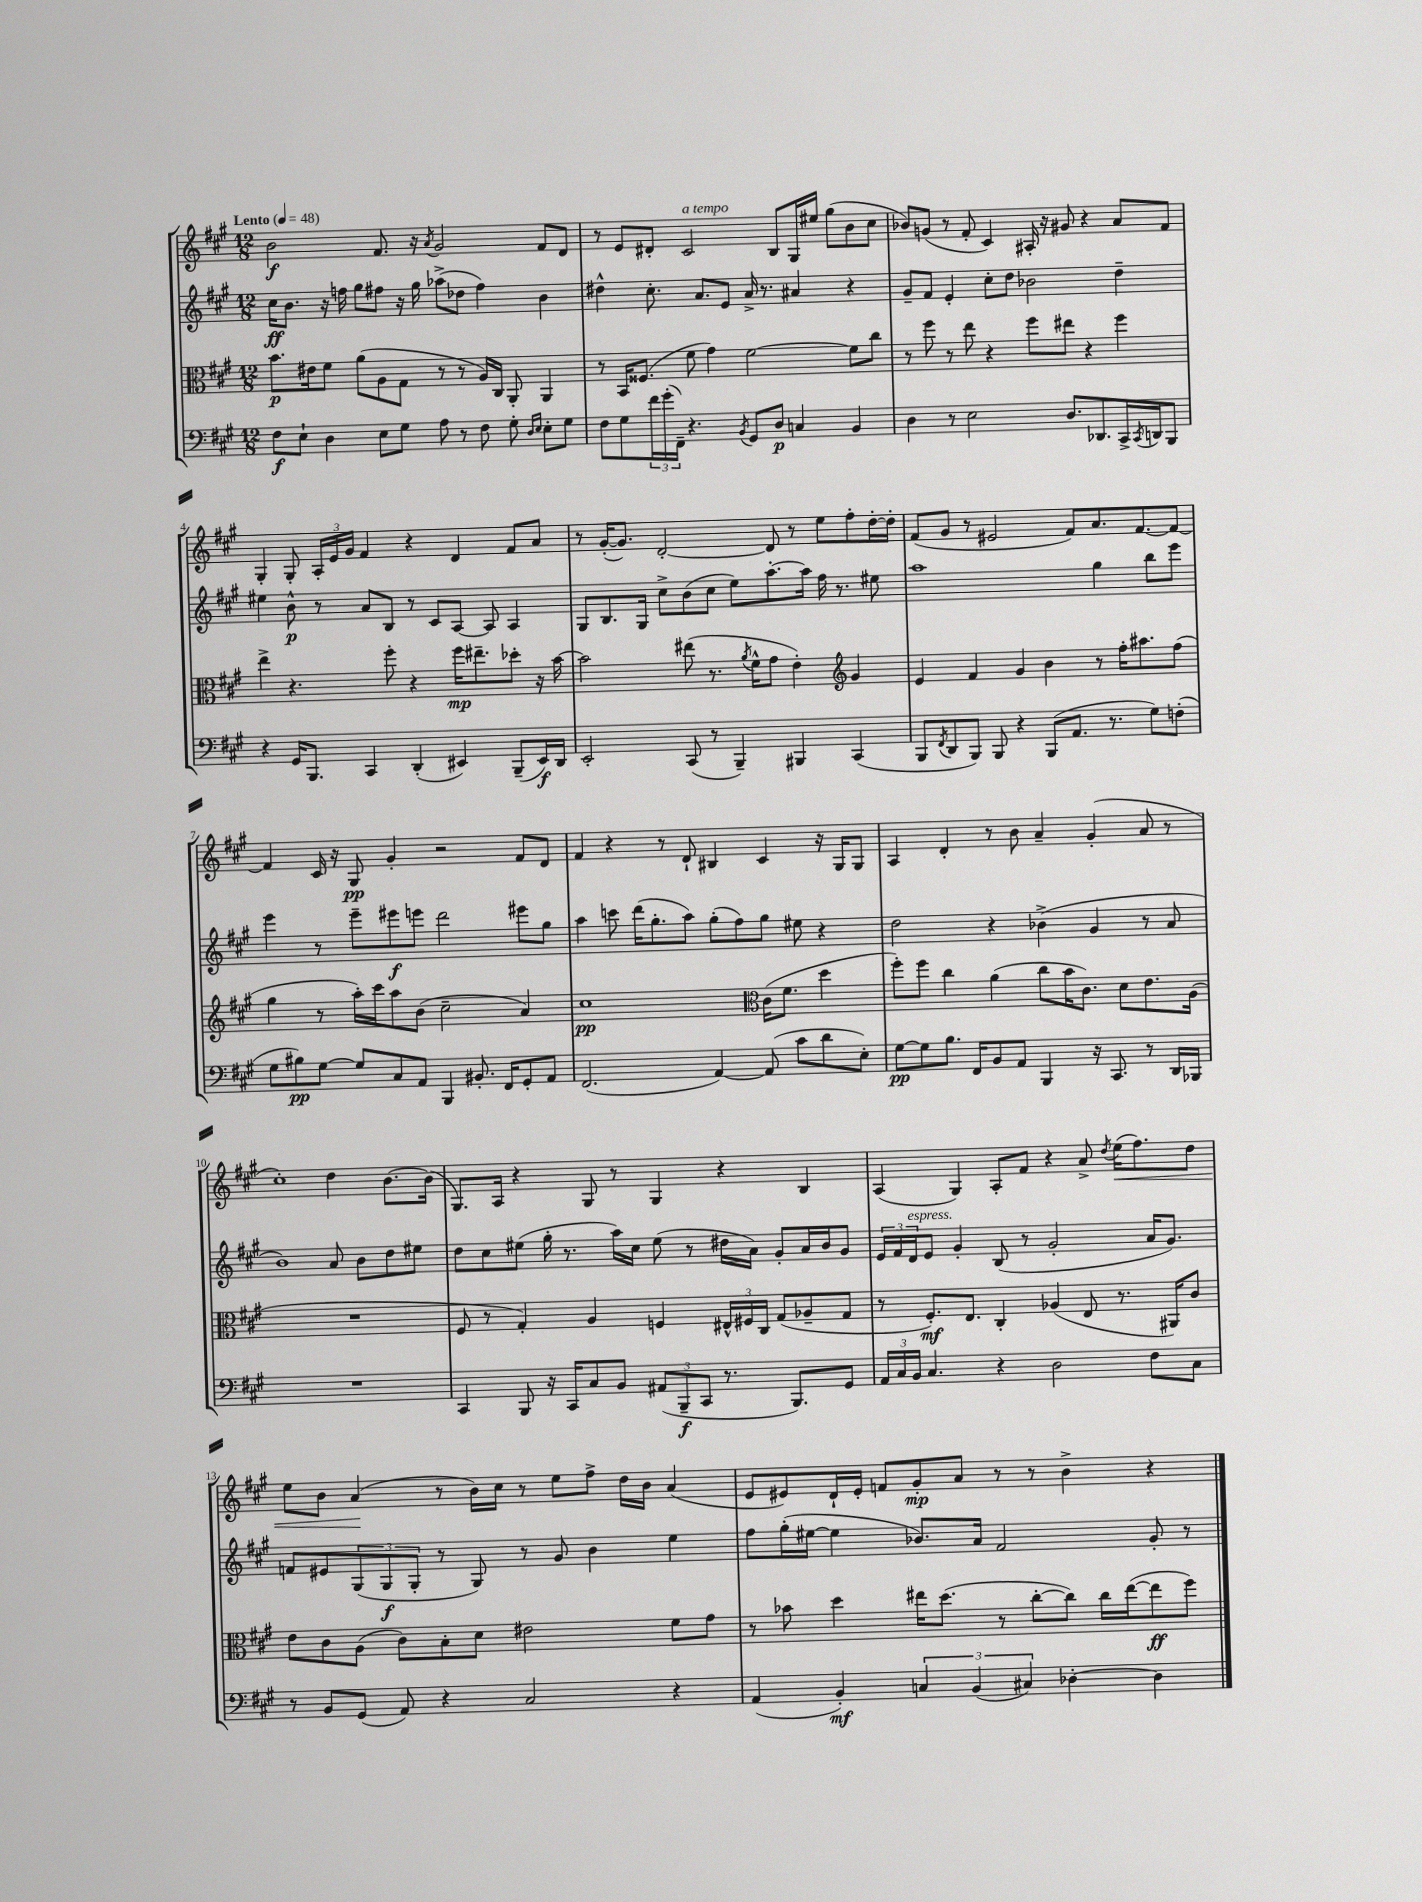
<<
\new StaffGroup <<
\new Staff = "s0" {
    \clef treble \key a \major \numericTimeSignature \time 12/8 \tempo "Lento" 4 = 48
    b'2\f fis'8. r16 \acciaccatura { a'8 } gis'2 fis'8 d'8 |
    r8 e'8 dis'8-. cis'2^\markup { \italic "a tempo" } b8 gis16 eis''16 gis''8( b'8 cis''8 |
    bes'8) g'8( r8 fis'8-. cis'4) ais16-. r16 gis'8 r4 a'8 fis'8 |
    gis4-. gis8-. \tuplet 3/2 { a16-. e'16 gis'16 } fis'4 r4 d'4 fis'8 a'8 |
    r8 gis'16~-.( gis'8.) d'2~-. d'8 r8 e''8 fis''8-. d''16~-. d''16-. |
    fis'8( gis'8 r8 eis'2 fis'8) a'8. fis'8.~ fis'8~ |
    fis'4 cis'16 r16 gis8\pp gis'4-. r2 fis'8 d'8 |
    fis'4 r4 r8 d'8-! bis4 cis'4 r16 gis16 gis8 |
    a4 d'4-. r8 b'8 a'4-- gis'4-.( a'8 r8 |
    cis''1-.) d''4 b'8.~ b'16( |
    gis8.) a16 r4 gis8 r8 gis4 r4 b4 |
    a4( gis4) a8-. fis'8 r4 a'8-> \acciaccatura { d''8 } e''16\<( fis''8.) d''8 |
    e''8 b'8 a'4\!( r8 b'16) cis''16 r8 e''8 fis''8-> d''16 b'16 a'4( |
    e'8 eis'8) d'16-! eis'16-. f'8 gis'8-.\mp a'8 r8 r8 b'4-> r4 \bar "|." |
}
\new Staff = "s1" {
    \clef treble \key a \major \numericTimeSignature \time 12/8
    cis''16\ff b'8. r16 f''16 gis''8 fis''8 r16 gis''16 aes''8->( des''8 fis''4) b'4 |
    dis''4-^ cis''8.-. a'8. e'8 a'16-> r8. ais'4 r4 |
    gis'8-- fis'8 e'4-. cis''8-. d''8 bes'2 d''4-- |
    eis''4 b'8-^\p r8 a'8 b8 r8 cis'8 a8~ a8 a4 |
    gis8 b8. gis16 cis''8-> b'8( cis''8 e''8) a''8.~-. a''16 fis''16 r8. eis''8 |
    a''1 gis''4 b''8 e'''8 |
    e'''4 r8 e'''8-- eis'''8\f e'''8 d'''2 eis'''8 gis''8 |
    a''4 c'''8 d'''16( gis''8.-. a''8) gis''8-.( fis''8) gis''8 eis''8 r4 |
    d''2 r4 bes'4->( gis'4 r8 a'8 |
    b'1) a'8 b'8 d''8 eis''8 |
    d''8 cis''8 eis''8( gis''16-. r8. a''16) cis''16 eis''8( r8 dis''16 a'16) gis'8-. a'16 b'16 gis'8 |
    \tuplet 3/2 { e'16 fis'16 d'16^\markup { \italic "espress." } } e'8 gis'4-. b8( r8 gis'2-. a'16 gis'8.) |
    f'8 eis'8 \tuplet 3/2 { gis8( gis8\f gis8-. } r8 gis8) r8 gis'8 b'4 e''4 |
    fis''8 gis''16-.( eis''16~ eis''4 bes'8.) a'16 fis'2 gis'8-. r8 \bar "|." |
}
\new Staff = "s2" {
    \clef alto \key a \major \numericTimeSignature \time 12/8
    b'8.\p eis'16 fis'8 a'8( a8 gis8 r8 r8 a16) cis16 a,8-. a,4 |
    r8 b,16 fisis8.( fis'8 gis'4) fis'2~ fis'8 cis''8 |
    r8 fis''8 r8 e''8 r4 fis''8 eis''8 r4 fis''4 |
    e''4-> r4. fis''8-. r4 fis''16\mp eis''8.-- des''8-. r16 b'16~ |
    b'2 eis''8( r8. \acciaccatura { a'8 } fis'16-^ gis'8 e'4-.) \clef treble gis'4 |
    e'4 fis'4 gis'4 b'4 r8 fis''16-. ais''8. fis''8( |
    gis''4 r8 a''16-.) cis'''16 a''8 b'8( cis''2-- a'4) |
    cis''1\pp \clef alto cis'16( fis'8. d''4 |
    fis''8-.) fis''8 cis''4 a'4( cis''8 b'16 cis'8.) d'8 e'8. a16( |
    R1. |
    fis8 r8 gis4-.) a4 f4 \tuplet 3/2 { eis16-^ fis16 cis16 } gis8( aes8-- gis8 |
    r8 fis8.-.\mf) e8. cis4-. aes4( e8 r8. ais,16) cis'8 |
    e'8 cis'8 a8( cis'8) b8-. d'8 eis'2 fis'8 gis'8 |
    r8 bes'8 d''4 eis''16 d''8.( r8 cis''8~-. cis''8) cis''16 eis''16~( eis''8\ff fis''8) \bar "|." |
}
\new Staff = "s3" {
    \clef bass \key a \major \numericTimeSignature \time 12/8
    fis8\f e8-! d4 e8 gis8 a8 r8 fis8 gis8-. \grace { d16 e16 } e8-. gis8 |
    fis8 gis8 \tuplet 3/2 { fis'16 gis'16-.( fis,16--) } r4. \acciaccatura { b,8 } gis,8 d8\p c4 b,4 |
    d4 r8 e2 d8. des,8. cis,16-> \acciaccatura { cis,8 } d,16 b,,8 |
    r4 gis,16 b,,8. cis,4 d,4-.( eis,4) b,,8--( eis,16\f) d,16 |
    e,2-. cis,8( r8 b,,4--) bis,,4 cis,4( |
    b,,8 \acciaccatura { fis,8 } d,8 b,,8) b,,8 r4 b,,8( a,8. r8. gis8) f8-.( |
    gis8 bis8\pp) gis8~ gis8 cis8 a,8 b,,4 bis,8.-. fis,16 gis,8-. a,8 |
    fis,2.( a,4~) a,8( cis'8 d'8 e8-.) |
    gis8~\pp gis8 b8. fis,16 b,8 a,8 b,,4 r16 cis,8. r8 d,16 bes,,16 |
    R1. |
    cis,4 b,,8 r16 cis,16 cis8 b,8 \tuplet 3/2 { ais,8( b,,8--\f cis,8 } r8. b,,8.) gis,8 |
    \tuplet 3/2 { a,16 cis16 b,16 } cis4. r4 d2 fis8 cis8 |
    r8 b,8 gis,8( a,8) r4 cis2 r4 |
    a,4( b,4-.\mf) \tuplet 3/2 { c4 b,4( cis4) } des4~-. des4 \bar "|." |
}
>>
>>
